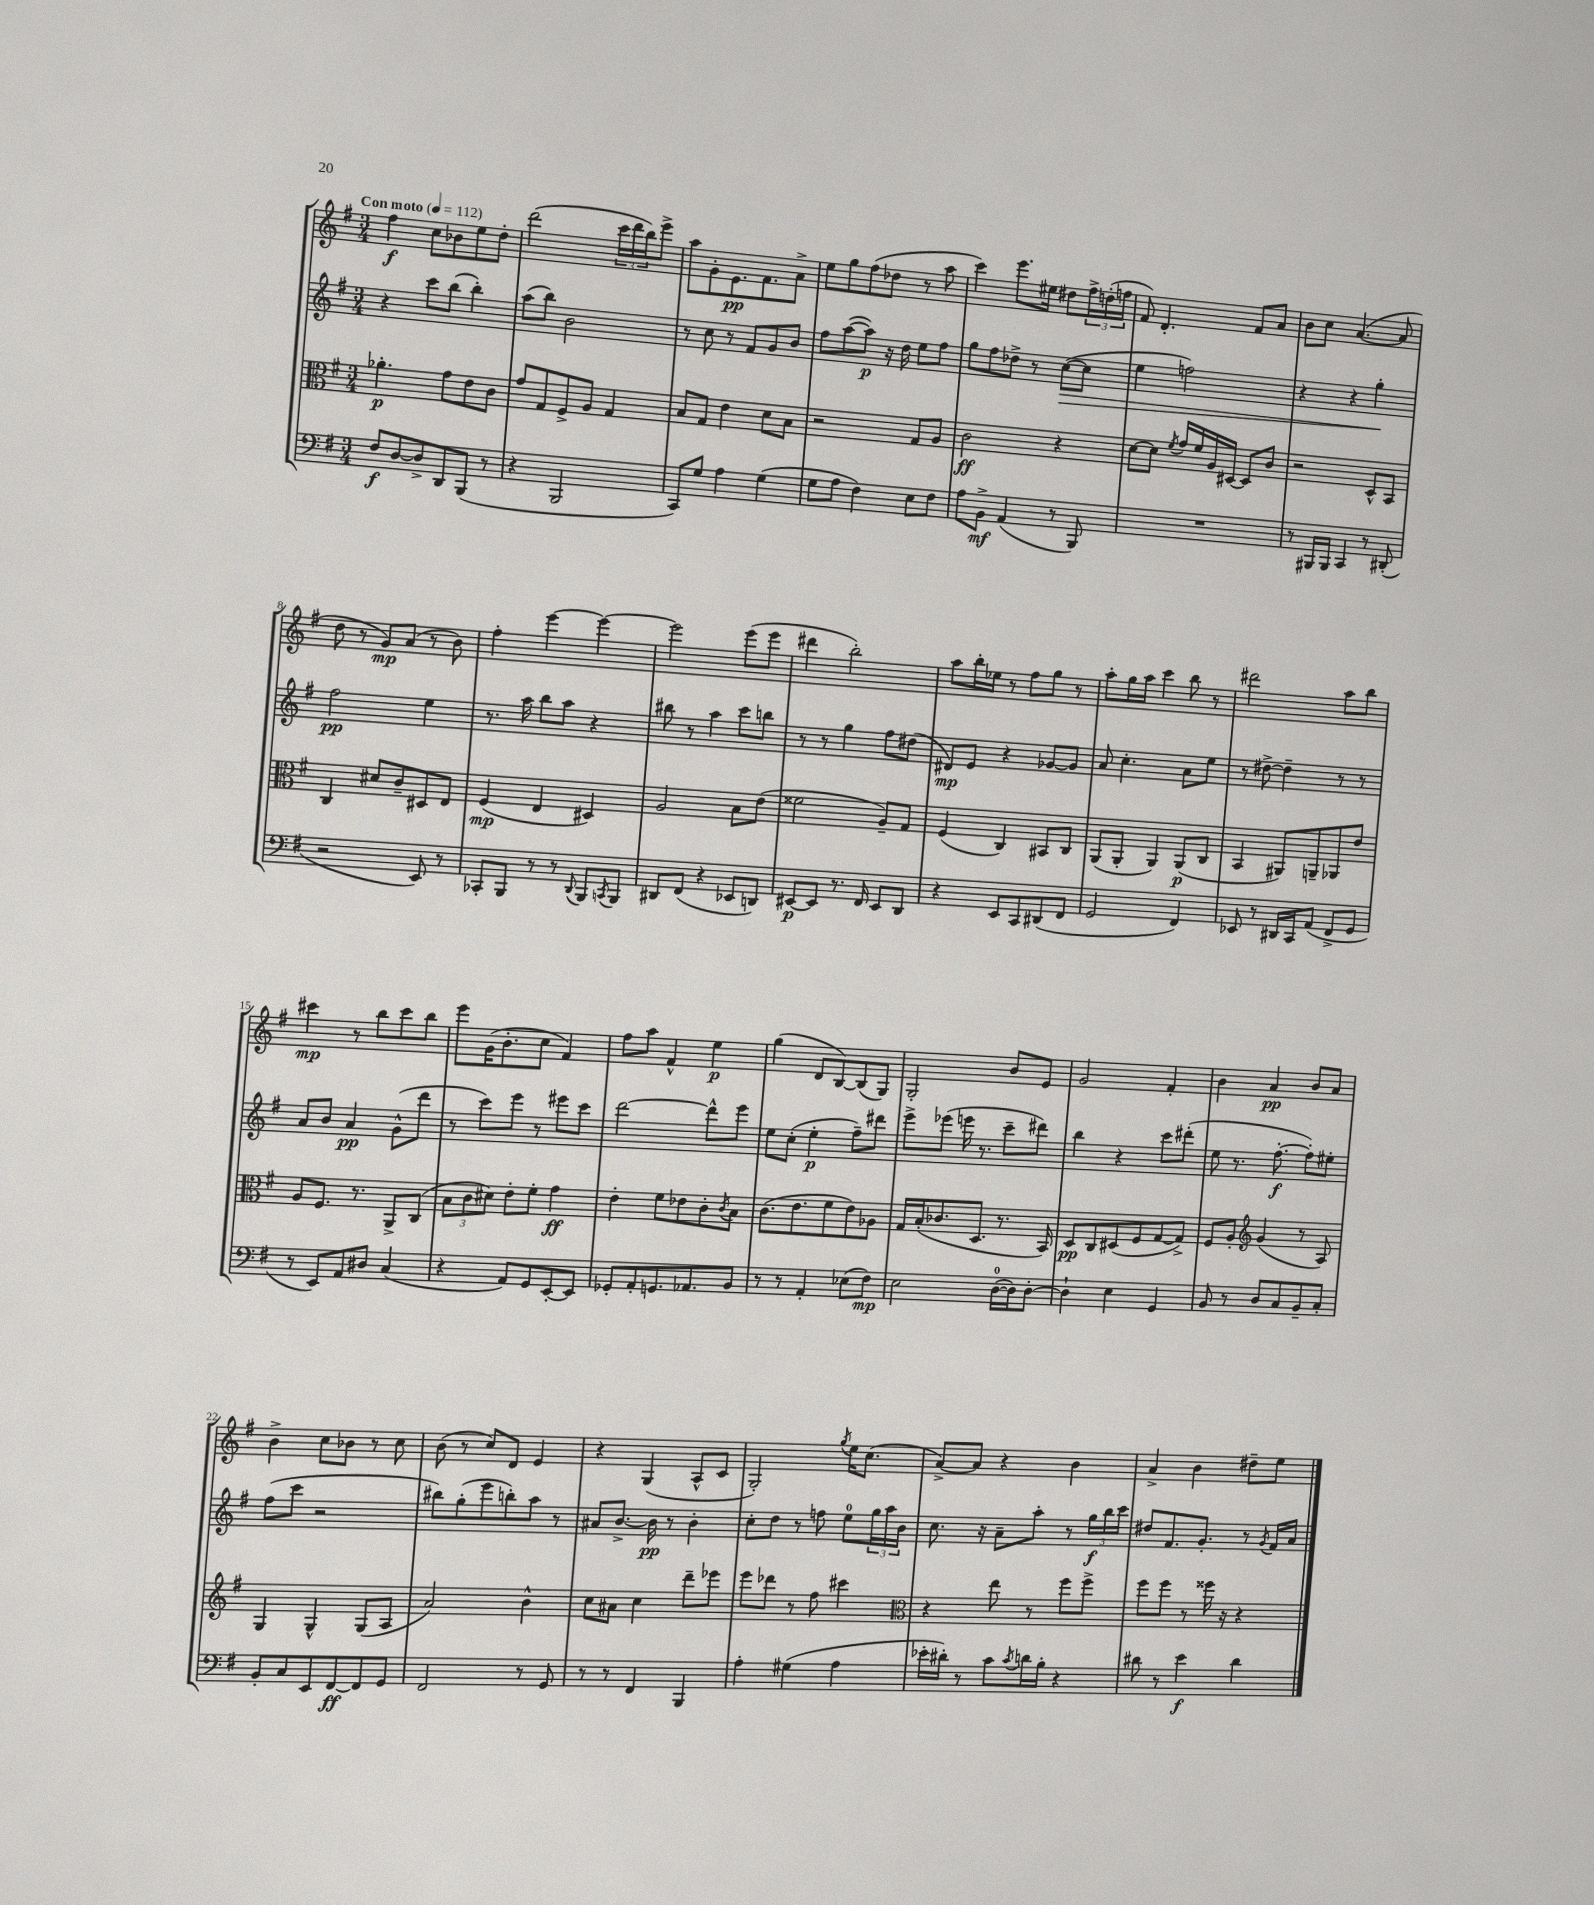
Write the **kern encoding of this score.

**kern	**dynam	**kern	**dynam	**kern	**dynam	**kern	**dynam
*part4	*part4	*part3	*part3	*part2	*part2	*part1	*part1
*staff4	*staff4	*staff3	*staff3	*staff2	*staff2	*staff1	*staff1
*clefF4	*	*clefC3	*	*clefG2	*	*clefG2	*
*k[f#]	*	*k[f#]	*	*k[f#]	*	*k[f#]	*
*M3/4	*	*M3/4	*	*M3/4	*	*M3/4	*
*MM112	*	*MM112	*	*MM112	*	*MM112	*
=1	=1	=1	=1	=1	=1	=1	=1
!	!	!	!	!	!	!LO:TX:a:B:t=Con moto	!
8F#/L	f	4.a-X'\	p	4r	.	4ff#\	f
[8D/	.	.	.	.	.	.	.
8D^/]	.	.	.	8ccc\L	.	8cc\L	.
8DD/	.	8g\L	.	(8bb\J	.	8b-X\	.
(8BBB/J	.	8e\	.	4bb'\)	.	8ee\	.
8r	.	8c\J	.	.	.	8dd'\J	.
=2	=2	=2	=2	=2	=2	=2	=2
4r	.	8g/L	.	(8aa\L	.	(2ddd\	.
.	.	8G/	.	8bb\J)	.	.	.
2BBB/	.	8F#^/	.	2b\	.	.	.
.	.	8A/J	.	.	.	.	.
.	.	4G/	.	.	.	24ccc\LL	.
.	.	.	.	.	.	24ddd\	.
.	.	.	.	.	.	24bb\J)	.
.	.	.	.	.	.	8eee^\J	.
=3	=3	=3	=3	=3	=3	=3	=3
8CC/L)	.	8B/L	.	8r	.	8aa\L	.
8G/J	.	8G/J	.	8cc\	.	8g'\	.
4A\	.	4e\	.	8r	.	8.e\	pp
.	.	.	.	8f#/L	.	.	.
.	.	.	.	.	.	8.f#\	.
(4G\	.	8d\L	.	8g/	.	.	.
.	.	8B\J	.	8b/J	.	8a^\J	.
=4	=4	=4	=4	=4	=4	=4	=4
8G\L	.	2r	.	8ff#\L	.	8ee\L	.
8A\J	.	.	.	([8aa\	.	8gg\	.
4F#\)	.	.	.	8aa\J])	p	(8ff#\	.
.	.	.	.	16r	.	8dd-X\J	.
.	.	.	.	16dd\	.	.	.
8E\L	.	8G/L	.	8ee\L	.	8r	.
8F#\J	.	8A/J	.	8ff#\J	.	8aa\	.
=5	=5	=5	=5	=5	=5	=5	=5
8A\L	.	2c\	ff	8gg\L	.	4ccc\)	.
8BB^\J	mf	.	.	8ff#\	.	.	.
(4AA/	.	.	.	8dd-X^\J	.	8.eee\L	.
.	.	.	.	8r	.	.	.
.	.	.	.	.	.	16ee#X\Jk	.
!	!	!	!	!	!LO:HP:b	!	!
8r	.	4r	.	([8cc\L	>	8dd#X\L	.
8BBB/)	.	.	.	8cc\J]	.	24ff#^\L	.
.	.	.	.	.	.	(24ddn'\	.
.	.	.	.	.	.	24ffn\JJ	.
=6	=6	=6	=6	=6	=6	=6	=6
2.r	.	[8d\L	.	4ee\	.	8f#/)	.
.	.	8d\J]	.	.	.	4.d'/	.
.	.	8qf#/	.	.	.	.	.
.	.	16g/LL	.	2ffn\)	.	.	.
.	.	16f#/	.	.	.	.	.
.	.	16A/	.	.	.	.	.
.	.	[16D#X/JJ	.	.	.	.	.
.	.	8D#/L]	.	.	.	8f#/L	.
.	.	8c/J	.	.	.	8a/J	.
=7	=7	=7	=7	=7	=7	=7	=7
8r	.	2r	.	4r	.	8b\L	.
16BBB#X/LL	.	.	.	.	.	8cc\J	.
16BBB#/JJ	.	.	.	.	.	.	.
4CC/	.	.	.	4r	.	([4.a/	.
8r	.	8D^^/L	.	4gg'\	.	.	.
(8DD#X'/	.	8BB/J	.	.	.	8a/]	.
.	.	.	.	.	]	.	.
!!LO:LB:g=z
=8	=8	=8	=8	=8	=8	=8	=8
2r	.	4C/	.	2ff#\	pp	8dd\	.
.	.	.	.	.	.	8r	.
.	.	8d#X/L	.	.	.	8g/L)	mp
.	.	8c~/	.	.	.	(8a/J	.
8EE/)	.	8D#X/	.	4ee\	.	8r	.
8r	.	8E/J	.	.	.	8b\)	.
=9	=9	=9	=9	=9	=9	=9	=9
8CC-X'/L	.	(4F#/	mp	8.r	.	4ff#'\	.
8BBB/J	.	.	.	.	.	.	.
.	.	.	.	16aa\	.	.	.
8r	.	4E/	.	8bb\L	.	[4eee\	.
8r	.	.	.	8aa\J	.	.	.
8qqDD/	.	.	.	.	.	.	.
8BBB/L	.	4D#X/)	.	4r	.	4eee\_	.
8qCCn/	.	.	.	.	.	.	.
8BBB/J	.	.	.	.	.	.	.
=10	=10	=10	=10	=10	=10	=10	=10
8DD#X/L	.	2A/	.	8bb#X\	.	2eee\]	.
(8FF#/J	.	.	.	8r	.	.	.
4r	.	.	.	4aa\	.	.	.
8EE-X/L	.	8B\L	.	8ccc\L	.	(8eee\L	.
8DDn/J)	.	(8e\J	.	8bbn\J	.	8eee\J	.
=11	=11	=11	=11	=11	=11	=11	=11
[8EE#X/L	p	2f##X\	.	8r	.	4ddd#X\	.
8EE#/J]	.	.	.	8r	.	.	.
8.r	.	.	.	4gg\	.	2bb'\)	.
16FF#/	.	.	.	.	.	.	.
8EE#/L	.	8A~/L)	.	8ff#\L	.	.	.
8DD/J	.	8G/J	.	(8dd#X\J	.	.	.
=12	=12	=12	=12	=12	=12	=12	=12
4r	.	(4F#/	.	8d#X/L)	mp	8aa\L	.
.	.	.	.	8e/J	.	16bb'\L	.
.	.	.	.	.	.	16ee-X\JJ	.
8EE/L	.	4C/)	.	4r	.	8r	.
8CC/	.	.	.	.	.	8ff#\L	.
(8DD#X/	.	8BB#X/L	.	[8g-X/L	.	8gg\J	.
8FF#/J	.	8C/J	.	8g-/J]	.	8r	.
=13	=13	=13	=13	=13	=13	=13	=13
2GG/	.	(8AA/L	.	8a/	.	8aa'\L	.
.	.	8AA'/J	.	4.cc'\	.	16gg\L	.
.	.	.	.	.	.	16aa\JJ	.
.	.	4AA/)	.	.	.	4ccc\	.
4FF#/)	.	(8AA/L	p	8a\L	.	8bb\	.
.	.	8C/J	.	8ee\J	.	8r	.
=14	=14	=14	=14	=14	=14	=14	=14
8EE-X/	.	4BB/	.	8r	.	2ddd#X\	.
8r	.	.	.	[8dd#X^\	.	.	.
16DD#X/LL	.	8AA#X/L)	.	4dd#~\]	.	.	.
16CC/J	.	.	.	.	.	.	.
(8AA/J	.	8AAn~/	.	.	.	.	.
8FF#^/L	.	8AA-X/	.	8r	.	8aa\L	.
8GG/J	.	8e/J	.	8r	.	8bb\J	.
!!LO:LB:g=z
=15	=15	=15	=15	=15	=15	=15	=15
8r	.	8A/L	.	8a/L	.	4ccc#X\	mp
8EE/L)	.	8.F#/J	.	8b/J	.	.	.
8AA/	.	.	.	4a/	pp	8r	.
.	.	8.r	.	.	.	.	.
8D#X/J	.	.	.	.	.	8bb\L	.
(4C/	.	8AA^/L	.	(8g^^\L	.	8ccc#\	.
.	.	(8C/J	.	8ddd\J	.	8bb\J	.
=16	=16	=16	=16	=16	=16	=16	=16
4r	.	12B\L	.	8r	.	8eee\L	.
.	.	12c\	.	.	.	.	.
.	.	.	.	8ccc\L)	.	(16g\K	.
.	.	12d#X\J)	.	.	.	.	.
.	.	.	.	.	.	8.b'\	.
8AA/L)	.	8e'\L	.	8eee\J	.	.	.
8GG/	.	8f#'\J	.	8r	.	8cc\J	.
[8EE'/	.	4g\	ff	8eee#X\L	.	4f#/)	.
8EE/J]	.	.	.	8ccc\J	.	.	.
=17	=17	=17	=17	=17	=17	=17	=17
8GG-X'/L	.	4e'\	.	[2ddd\	.	8ff#\L	.
8AA'/	.	.	.	.	.	8aa\J	.
8.GGn/	.	8f#\L	.	.	.	4f#^^/	.
.	.	8e-X\	.	.	.	.	.
8.AA-X/	.	.	.	.	.	.	.
.	.	8c'\	.	8ddd^^\L]	.	4ee\	p
.	.	8qc/	.	.	.	.	.
8BB/J	.	8B\J	.	8eee\J	.	.	.
=18	=18	=18	=18	=18	=18	=18	=18
8r	.	(8.c\L	.	8ee\L	.	(4gg\	.
8r	.	.	.	(8cc'\J	.	.	.
.	.	8.e\	.	.	.	.	.
4AA'/	.	.	.	4ee'\	p	8d/L	.
.	.	8f#\	.	.	.	[8B/)	.
(8E-X\L	.	8e\)	.	8ff#~\L)	.	(8B/]	.
8F#\J)	mp	8A-X\J	.	8ddd#X\J	.	8G/J)	.
=19	=19	=19	=19	=19	=19	=19	=19
2E\	.	16G/LL	.	8eee^\L	.	2G'/	.
.	.	(16B'/J	.	.	.	.	.
.	.	8.c-X/	.	(8eee-X\J	.	.	.
.	.	.	.	16eeen\	.	.	.
.	.	8.D/J	.	8.r	.	.	.
([16D\LL	.	8.r	.	8ccc~\L	.	8b/L	.
16D\J])	.	.	.	.	.	.	.
[8D'\J	.	.	.	8ddd#X\J)	.	8e/J	.
.	.	16BB/)	.	.	.	.	.
=20	=20	=20	=20	=20	=20	=20	=20
4D`\]	.	8D/L	pp	4bb\	.	2g/	.
.	.	8C/	.	.	.	.	.
4E\	.	(8D#X/	.	4r	.	.	.
.	.	8F#/	.	.	.	.	.
4GG/	.	[8G/	.	8ccc\L	.	4f#'/	.
.	.	8G^/J])	.	(8ddd#X'\J	.	.	.
=21	=21	=21	=21	=21	=21	=21	=21
8BB/	.	8F#/L	.	8ee\	.	4b\	.
8r	.	8A'/J	.	8.r	.	.	.
*	*	*clefG2	*	*	*	*	*
8D/L	.	(4g/	.	.	.	4a/	pp
.	.	.	.	[8.ff#'\	f	.	.
8C/	.	.	.	.	.	.	.
8BB~/	.	8r	.	8ff#'\L])	.	8b/L	.
8C'/J	.	8A/)	.	8ee#X'\J	.	8a/J	.
!!LO:LB:g=z
=22	=22	=22	=22	=22	=22	=22	=22
8BB'/L	.	4G/	.	(8ff#\L	.	4b^\	.
8C/	.	.	.	8ccc\J	.	.	.
8EE/	.	4G^^/	.	2r	.	8cc\L	.
[8FF#/	ff	.	.	.	.	8b-X\J	.
8FF#/]	.	(8G/L	.	.	.	8r	.
8GG/J	.	8A/J	.	.	.	8cc\	.
=23	=23	=23	=23	=23	=23	=23	=23
2FF#/	.	2a/)	.	8bb#X\L)	.	(8b\	.
.	.	.	.	(8gg'\	.	8r	.
.	.	.	.	8eee\	.	8cc/L)	.
.	.	.	.	8bbn'\)	.	8d/J	.
8r	.	4b^^\	.	8aa\J	.	4e/	.
8GG/	.	.	.	8r	.	.	.
=24	=24	=24	=24	=24	=24	=24	=24
8r	.	8cc\L	.	8a#X/L	.	4r	.
8r	.	8a#X\J	.	[8.b^/J	.	.	.
4FF#/	.	4cc\	.	.	.	(4G/	.
.	.	.	.	16b\]	pp	.	.
.	.	.	.	8r	.	.	.
4BBB/	.	8ddd~\L	.	4b'\	.	8A^^/L	.
.	.	8eee-X\J	.	.	.	8c/J	.
=25	=25	=25	=25	=25	=25	=25	=25
4A'\	.	8eee\L	.	8cc'\L	.	2G'/)	.
.	.	8ddd-X\J	.	8dd\J	.	.	.
(4G#X\	.	8r	.	8r	.	.	.
.	.	8ff#\	.	8ffn\	.	.	.
.	.	.	.	.	.	8qgg/	.
4A\	.	4ccc#X\	.	8ee\L	.	16ee\KL	.
.	.	.	.	.	.	(8.cc\J	.
.	.	.	.	24gg\L	.	.	.
.	.	.	.	24aa\	.	.	.
.	.	.	.	24b\JJ	.	.	.
=26	=26	=26	=26	=26	=26	=26	=26
*	*	*clefC3	*	*	*	*	*
16e-X'\LL	.	4r	.	8.cc\	.	[8a^/L)	.
16d#X'\JJ)	.	.	.	.	.	.	.
8r	.	.	.	.	.	8a/J]	.
.	.	.	.	16r	.	.	.
8c\L	.	8ee\	.	8a~\L	.	4r	.
8qc/	.	.	.	.	.	.	.
16dn\L	.	8r	.	8aa'\J	.	.	.
16B'\JJ	.	.	.	.	.	.	.
4r	.	8ff#\L	.	8r	.	4b\	.
.	.	8ff#^\J	.	24gg\LL	f	.	.
.	.	.	.	24bb\	.	.	.
.	.	.	.	24ccc\JJ	.	.	.
=27	=27	=27	=27	=27	=27	=27	=27
8d#X\	.	8ff#\L	.	8dd#X/L	.	4a^/	.
8r	.	8ff#\J	.	8.f#/	.	.	.
4e\	f	8r	.	.	.	4b\	.
.	.	.	.	8.g'/J	.	.	.
.	.	16ff##X\	.	.	.	.	.
.	.	16r	.	.	.	.	.
4d#\	.	4r	.	8r	.	8dd#X~\L	.
.	.	.	.	8qg/	.	.	.
.	.	.	.	16f#/LL	.	8ee\J	.
.	.	.	.	16a/JJ	.	.	.
==	==	==	==	==	==	==	==
*-	*-	*-	*-	*-	*-	*-	*-
